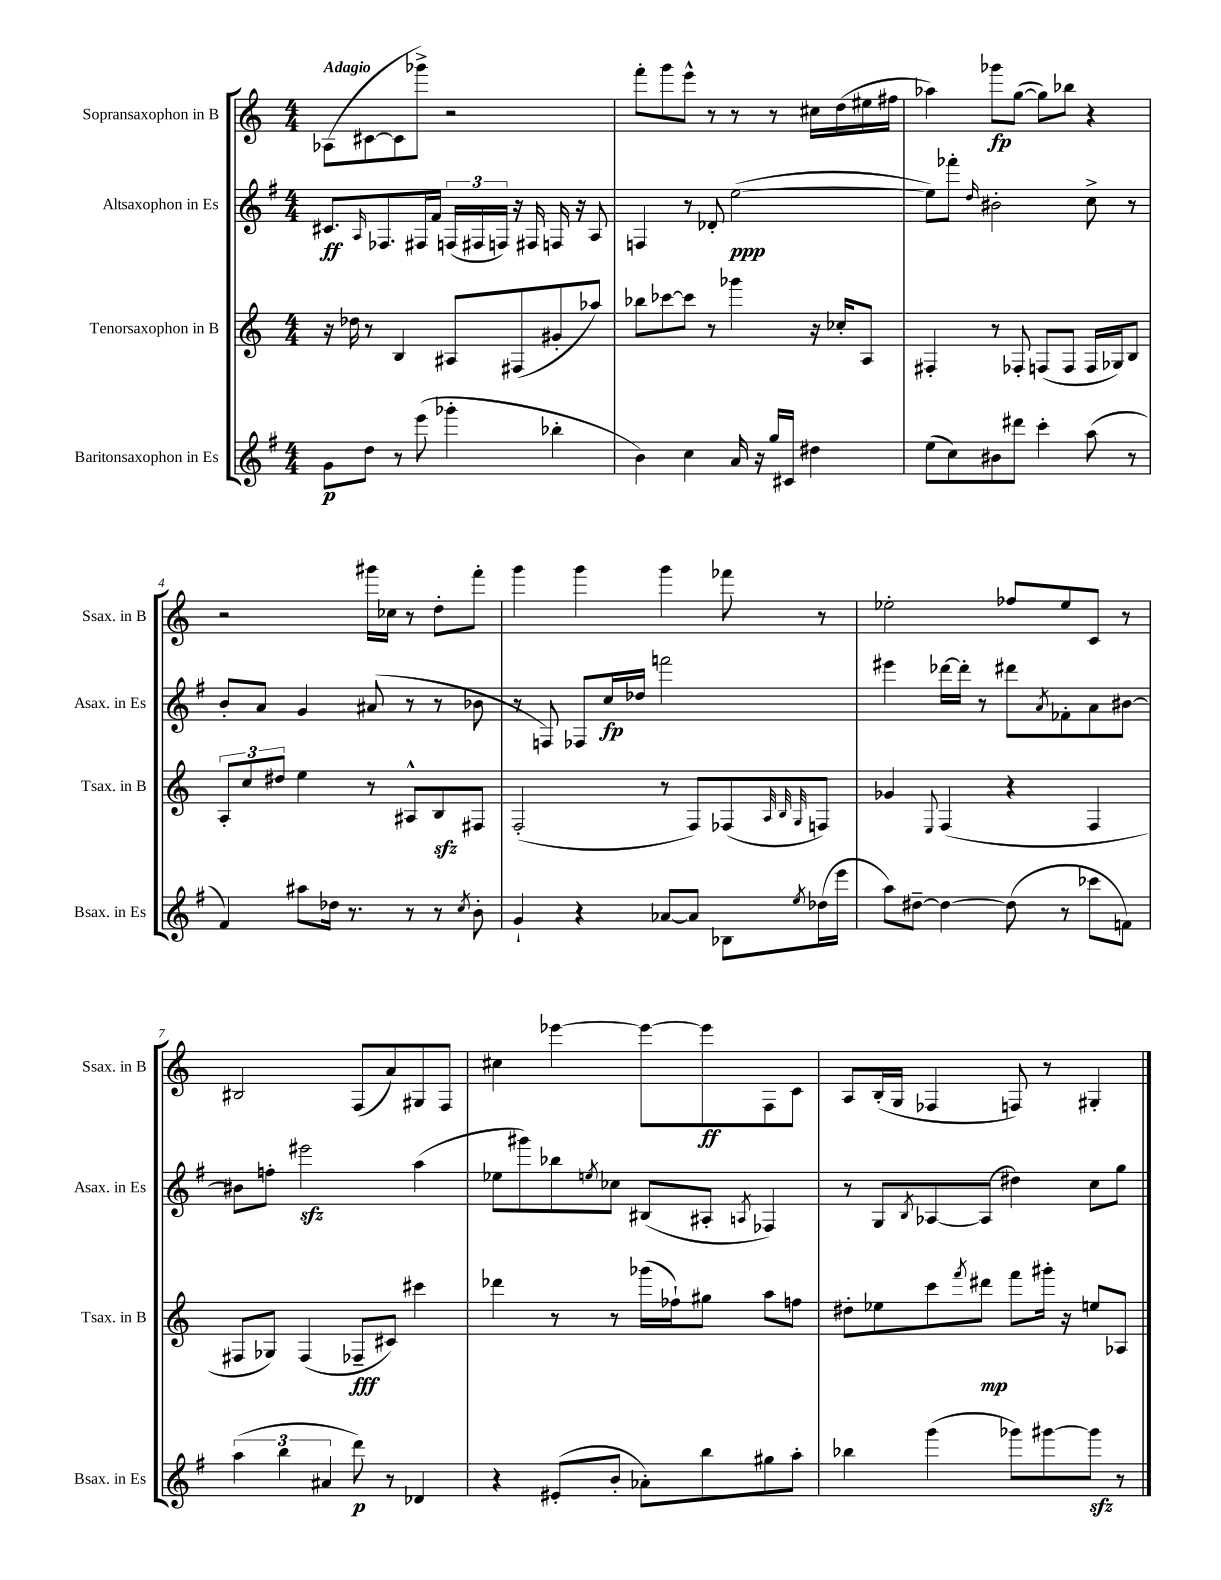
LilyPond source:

<<
\new StaffGroup <<
\new Staff = "s0" \with { instrumentName = "Sopransaxophon in B" shortInstrumentName = "Ssax. in B" } {
    \clef treble \key c \major \numericTimeSignature \time 4/4 \tempo "Adagio"
    aes8( cis'8~ cis'8 ges'''8->) r2 |
    f'''8-. g'''8 e'''8-^ r8 r8 r8 cis''16 d''16( eis''16 fis''16 |
    aes''4) ges'''8\fp g''8~( g''8) bes''8 r4 |
    r2 gis'''16 ces''16 r8 d''8-. f'''8-. |
    g'''4 g'''4 g'''4 fes'''8 r8 |
    ees''2-. fes''8 ees''8 c'8 r8 |
    bis2 f8( a'8) gis8 f8 |
    cis''4 ees'''4~ ees'''8~ ees'''8\ff f8 c'8 |
    a8 b16-.( g16 fes4 f8) r8 gis4-. \bar "|." |
}
\new Staff = "s1" \with { instrumentName = "Altsaxophon in Es" shortInstrumentName = "Asax. in Es" } {
    \clef treble \key g \major \numericTimeSignature \time 4/4
    cis'8.\ff \grace { a16 } fes8. fis16 fis'16 \tuplet 3/2 { f16( fis16 f16) } r16 fis16 f16 r16 a8 |
    f4 r8 des'8-. e''2~\ppp( |
    e''8) fes'''8-. \grace { d''16 } bis'2-. c''8-> r8 |
    b'8-. a'8 g'4 ais'8( r8 r8 bes'8 |
    r8 f8) fes8 c''16\fp des''16 f'''2 |
    eis'''4 des'''16~ des'''16-. r8 dis'''8 \acciaccatura { a'8 } fes'8-. a'8 bis'8~ |
    bis'8 f''8-. eis'''2\sfz a''4( |
    ees''8 gis'''8) bes''8 \acciaccatura { e''8 } ces''8 bis8( ais8-. \acciaccatura { a8 } fes4) |
    r8 g8 \acciaccatura { b8 } aes8~ aes8( dis''4) c''8 g''8 \bar "|." |
}
\new Staff = "s2" \with { instrumentName = "Tenorsaxophon in B" shortInstrumentName = "Tsax. in B" } {
    \clef treble \key c \major \numericTimeSignature \time 4/4
    r16 des''16 r8 b4 ais8 fis8( gis'8-. aes''8) |
    bes''8 ces'''8~ ces'''8 r8 ges'''4 r16 ces''16-. a8 |
    fis4-. r8 fes8-. f8( f8 f16 ges16) b8 |
    \tuplet 3/2 { a8-. c''8 dis''8 } e''4 r8 ais8-^ b8\sfz fis8 |
    f2-.( r8 f8) fes8( \grace { a32 b32 g32 } f8) |
    ges'4 \appoggiatura { e8 } f4( r4 f4 |
    fis8 ges8) fis4( fes8--\fff cis'8) cis'''4 |
    des'''4 r8 r8 ges'''16( fes''16-!) gis''8 a''8 f''8 |
    dis''8-. ees''8 c'''8 \acciaccatura { f'''8 } dis'''8\mp f'''8 gis'''16-. r16 e''8 aes8 \bar "|." |
}
\new Staff = "s3" \with { instrumentName = "Baritonsaxophon in Es" shortInstrumentName = "Bsax. in Es" } {
    \clef treble \key g \major \numericTimeSignature \time 4/4
    g'8\p d''8 r8 e'''8( ges'''4-. bes''4-. |
    b'4) c''4 a'16 r16 g''16 cis'16 dis''4 |
    e''8( c''8) bis'8 dis'''8 c'''4-. a''8( r8 |
    fis'4) ais''8 des''16 r8. r8 r8 \acciaccatura { c''8 } b'8-. |
    g'4-! r4 aes'8~ aes'8 bes8 \acciaccatura { e''8 } des''16( e'''16 |
    a''8) dis''8~-- dis''4~ dis''8( r8 ces'''8 f'8) |
    \tuplet 3/2 { a''4( b''4 ais'4 } d'''8\p) r8 des'4 |
    r4 eis'8-.( b'8-. aes'8-.) b''8 gis''8 a''8-. |
    bes''4 g'''4( ges'''8) gis'''8~ gis'''8\sfz r8 \bar "|." |
}
>>
>>
